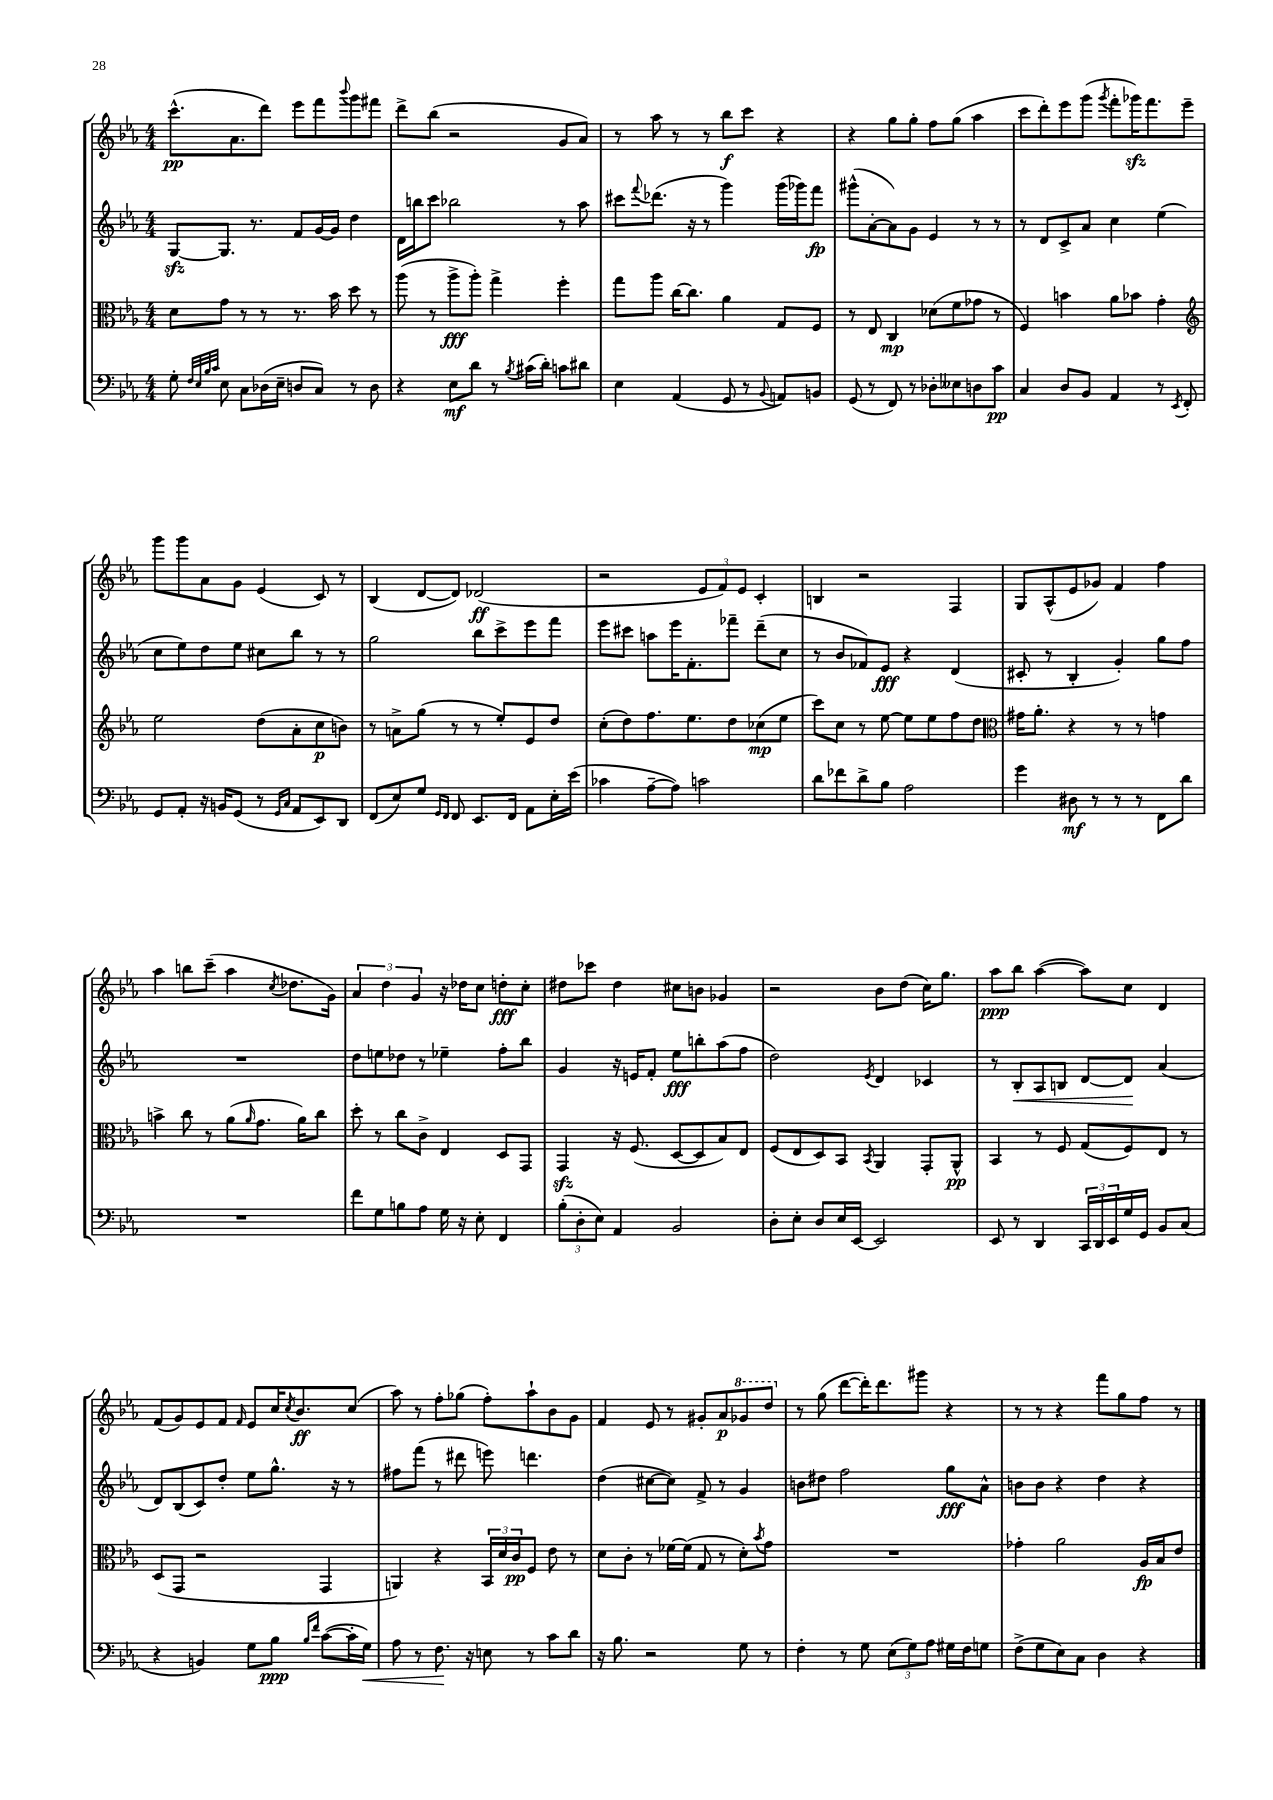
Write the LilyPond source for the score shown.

<<
\new StaffGroup <<
\new Staff = "s0" {
    \clef treble \key ees \major \numericTimeSignature \time 4/4
    c'''8.-^\pp( aes'8. d'''8) ees'''8 f'''8 \appoggiatura { bes'''8 } g'''8 fis'''8 |
    d'''8-> bes''8( r2 g'8 aes'8) |
    r8 aes''8 r8 r8 bes''8\f c'''8 r4 |
    r4 g''8 g''8-. f''8 g''8( aes''4 |
    c'''8 d'''8-.) ees'''8 g'''8( \acciaccatura { g'''8 } f'''8-. ges'''16\sfz) f'''8. ees'''8-- |
    g'''8 g'''8 aes'8 g'8 ees'4( c'8) r8 |
    bes4( d'8~ d'8) des'2\ff( |
    r2 \tuplet 3/2 { ees'8 f'8) ees'8 } c'4-. |
    b4 r2 f4 |
    g8 aes8-^( ees'8 ges'8) f'4 f''4 |
    aes''4 b''8 c'''8--( aes''4 \acciaccatura { c''8 } des''8. g'16) |
    \tuplet 3/2 { aes'4 d''4 g'4 } r16 des''16 c''8 d''8-.\fff c''8-. |
    dis''8 ces'''8 dis''4 cis''8 b'8 ges'4 |
    r2 bes'8 d''8( c''16) g''8. |
    aes''8\ppp bes''8 aes''4~( aes''8) c''8 d'4 |
    f'8( g'8) ees'8 f'8 \grace { f'16 } ees'8 c''16 \acciaccatura { c''8 } bes'8.\ff c''8( |
    aes''8) r8 f''8-. ges''8( f''8-.) aes''8-! bes'8 g'8 |
    f'4 ees'8 r8 gis'8-. aes'8\p \ottava #1 ges''8 d'''8 \ottava #0 |
    r8 g''8( d'''8~ d'''16-.) d'''8. gis'''8 r4 |
    r8 r8 r4 f'''8 g''8 f''8 r8 \bar "|." |
}
\new Staff = "s1" {
    \clef treble \key ees \major \numericTimeSignature \time 4/4
    g8~\sfz g8. r8. f'8 g'16~ g'16 d''4 |
    d'16 b''16 c'''8 bes''2 r8 aes''8 |
    cis'''8 \appoggiatura { f'''8 } des'''8.( r16 r8 g'''4) g'''16( ges'''16) f'''8\fp |
    gis'''8-^( aes'8~-. aes'8) g'8 ees'4 r8 r8 |
    r8 d'8 c'8-> aes'8 c''4 ees''4( |
    c''8 ees''8) d''8 ees''8 cis''8 bes''8 r8 r8 |
    g''2 bes''8 c'''8-> ees'''8 f'''8 |
    ees'''8 cis'''8 a''8 ees'''16 f'8.-. fes'''8-- d'''8--( c''8 |
    r8 bes'8 fes'8) ees'8\fff r4 d'4( |
    cis'8-. r8 bes4-. g'4-.) g''8 f''8 |
    R1 |
    d''8 e''8 des''8 r8 ees''4-- f''8-. bes''8 |
    g'4 r16 e'16 f'8-. ees''8\fff b''8-. aes''8( f''8 |
    d''2) \acciaccatura { ees'8 } d'4 ces'4 |
    r8 bes8-.\< aes8 b8 d'8~ d'8\! aes'4( |
    d'8) bes8( c'8) d''8-. ees''8 g''8.-^ r16 r8 |
    fis''8 f'''8( r8 dis'''8 e'''8) d'''4. |
    d''4( cis''8~ cis''8) f'8-> r8 g'4 |
    b'8 dis''8 f''2 g''8\fff aes'8-^ |
    b'8 b'8 r4 d''4 r4 \bar "|." |
}
\new Staff = "s2" {
    \clef alto \key ees \major \numericTimeSignature \time 4/4
    d'8 g'8 r8 r8 r8. bes'16 d''8 r8 |
    aes''8( r8 aes''8->\fff aes''8-.) g''4-> f''4-. |
    g''8 aes''8 c''16~ c''8. aes'4 g8 f8 |
    r8 ees8 c4\mp des'8( f'8 ges'8 r8 |
    f4) b'4 aes'8 bes'8 g'4-. |
    \clef treble ees''2 d''8( aes'8-. c''8\p b'8) |
    r8 a'8-> g''8( r8 r8 ees''8-.) ees'8 d''8 |
    c''8-.( d''8) f''8. ees''8. d''8 ces''8\mp( ees''8 |
    c'''8) c''8 r8 ees''8~ ees''8 ees''8 f''8 d''8 |
    \clef alto gis'16 aes'8.-. r4 r8 r8 g'4 |
    b'4-> c''8 r8 aes'8( \grace { aes'16 } g'8. aes'16) c''8 |
    d''8-. r8 c''8 c'8-> ees4 d8 g,8 |
    g,4\sfz r16 f8.( d8~ d8 bes8) ees8 |
    f8( ees8 d8) bes,8 \acciaccatura { bes,8 } aes,4 g,8-. aes,8-^\pp |
    bes,4 r8 f8 g8( f8) ees8 r8 |
    d8( g,8 r2 g,4 |
    a,4) r4 \tuplet 3/2 { bes,16 d'16 c'16\pp } f8 ees'8 r8 |
    d'8 c'8-. r8 fes'16~ fes'16( g8 r8 d'8-.) \acciaccatura { bes'8 } g'8 |
    R1 |
    ges'4-. aes'2 aes16\fp bes16 ees'8 \bar "|." |
}
\new Staff = "s3" {
    \clef bass \key ees \major \numericTimeSignature \time 4/4
    g8-. \grace { f32 ees32 bes32 c'32 } ees8 c8 des16( ees16-- d8 c8) r8 d8 |
    r4 ees8\mf d'8 r8 \acciaccatura { bes8 } cis'16( d'16-.) c'8 dis'8 |
    ees4 aes,4( g,8 r8 \appoggiatura { bes,8 } a,8) b,8 |
    g,8( r8 f,8) r8 des8-. eeses8 d8 c'8\pp |
    c4 d8 bes,8 aes,4 r8 \acciaccatura { ees,8 } f,8-. |
    g,8 aes,8-. r16 b,16 g,8( r8 \grace { g,16 c16 } aes,8 ees,8) d,8 |
    f,8( ees8) g8 \grace { g,16 f,16 } f,8 ees,8. f,16 aes,8 ees16-. ees'16( |
    ces'4 aes8~-- aes8) c'2 |
    d'8 fes'8 d'8-> bes8 aes2 |
    g'4 dis8\mf r8 r8 r8 f,8 d'8 |
    R1 |
    f'8 g8 b8 aes8 g16 r16 ees8-. f,4 |
    \tuplet 3/2 { bes8-.( d8-. ees8) } aes,4 bes,2 |
    d8-. ees8-. d8 ees16 ees,16~ ees,2 |
    ees,8 r8 d,4 \tuplet 3/2 { c,16 d,16 ees,16 } g16 g,16 bes,8 c8( |
    r4 b,4) g8 bes8\ppp \grace { bes16 f'16 } c'8~( c'16-. g16\<) |
    aes8 r8 f8.\! r16 e8 r8 c'8 d'8 |
    r16 bes8. r2 g8 r8 |
    f4-. r8 g8 \tuplet 3/2 { ees8( g8) aes8 } gis16 f16 g8 |
    f8->( g8 ees8) c8 d4 r4 \bar "|." |
}
>>
>>
\layout { \context { \Score \remove "Bar_number_engraver" } }
